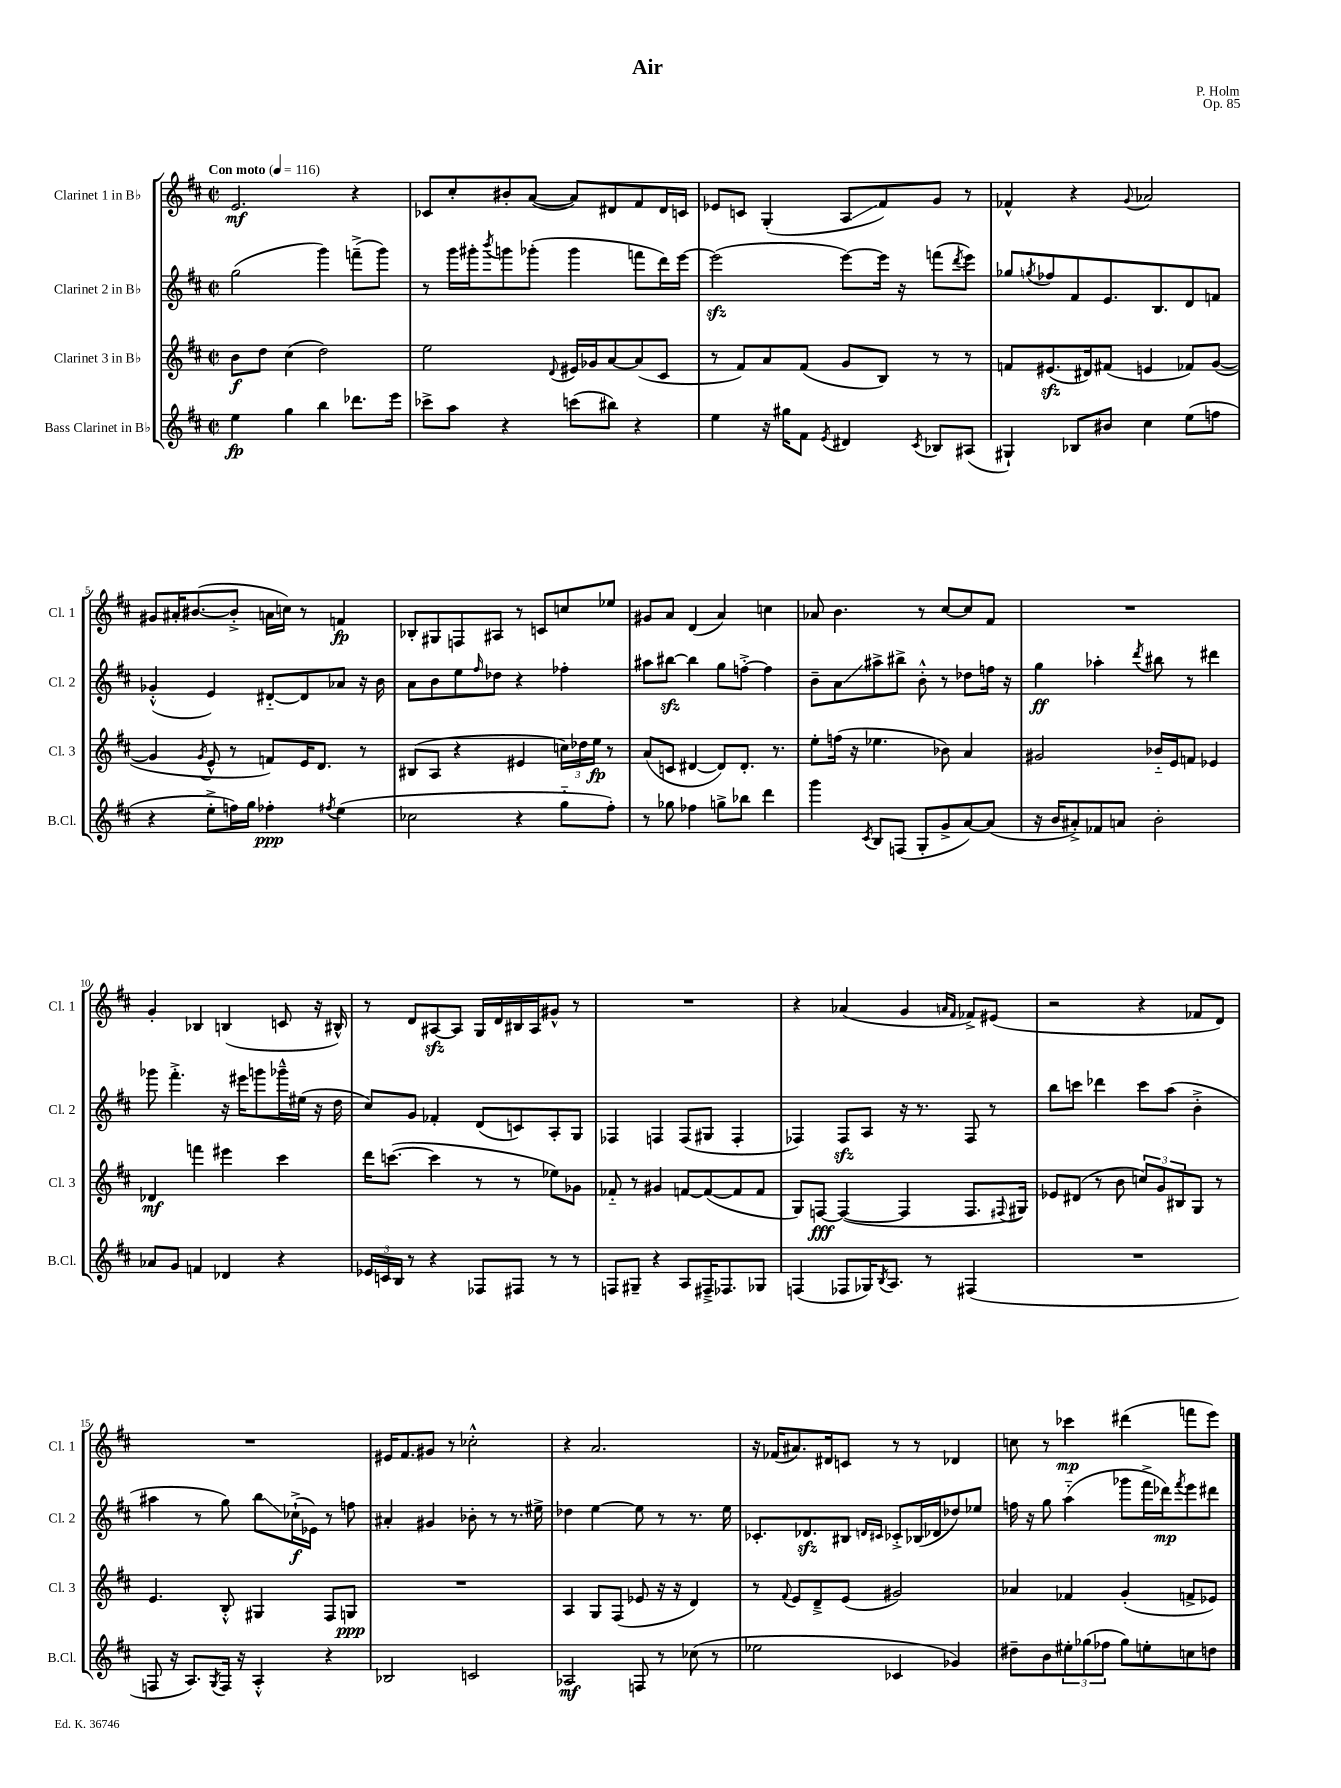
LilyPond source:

\header { title = "Air" composer = "P. Holm" opus = "Op. 85" }
<<
\new StaffGroup <<
\new Staff = "s0" \with { instrumentName = "Clarinet 1 in Bb" shortInstrumentName = "Cl. 1" } {
    \clef treble \key d \major \defaultTimeSignature \time 2/2 \tempo "Con moto" 4 = 116
    e'2.\mf r4 |
    ces'8 cis''8-. bis'8-. a'8~( a'8) dis'8 fis'8 dis'16 c'16 |
    ees'8 c'8 g4-.( a8\glissando fis'8) g'8 r8 |
    fes'4-^ r4 \appoggiatura { g'8 } aes'2 |
    gis'8 ais'16-. bis'8.~( bis'8-.-> a'16 c''16) r8 f'4\fp |
    bes8-. gis8 f8 ais8 r8 c'8 c''8 ees''8 |
    gis'8 a'8 d'4( a'4) c''4 |
    aes'8 b'4. r8 cis''8~ cis''8 fis'8 |
    R1 |
    g'4-. bes4 b4( c'8 r16 bis16-^) |
    r8 d'8 ais8~\sfz ais8 g16 d'16 bis16 ais16 gis'8-^ r8 |
    R1 |
    r4 aes'4( g'4 \grace { a'16 fis'16 } fes'8->) eis'8( |
    r2 r4 fes'8 d'8) |
    R1 |
    eis'16 fis'8. gis'8 r8 ces''2-.-^ |
    r4 a'2. |
    r16 fes'16( ais'8.) dis'16 c'8 r8 r8 des'4 |
    c''8 r8 ces'''4\mp dis'''4( f'''8 e'''8) \bar "|." |
}
\new Staff = "s1" \with { instrumentName = "Clarinet 2 in Bb" shortInstrumentName = "Cl. 2" } {
    \clef treble \key d \major \defaultTimeSignature \time 2/2
    g''2( g'''4) f'''8--->( g'''8) |
    r8 g'''16 gis'''16-. \acciaccatura { b'''8 } g'''8 ges'''8-.( ges'''4 f'''8 d'''16) e'''16~ |
    e'''2\sfz( e'''8~) e'''16 r16 f'''8( \acciaccatura { d'''8 } e'''8) |
    ges''8 \acciaccatura { g''8 } fes''8 fis'8 e'8. b8. d'8 f'8 |
    ges'4-.-^( e'4) dis'8~-_ dis'8 aes'8 r16 b'16 |
    a'8 b'8 e''8 \grace { fis''16 } des''8 r4 fes''4-. |
    ais''8 bis''8~\sfz bis''4 g''8 f''8~-.-> f''4 |
    b'8-- a'8\glissando ais''8-> bis''8-> b'8-.-^ r8 des''8 f''16 r16 |
    g''4\ff aes''4-. \acciaccatura { d'''8 } bis''8 r8 dis'''4 |
    ges'''8 fis'''4.-.-> r16 eis'''16 g'''8 ges'''16---^ eis''16( r16 d''16 |
    cis''8) g'8 fes'4-. d'8( c'8) a8-. g8 |
    fes4 f4 f8( gis8 f4-. |
    fes4) fes8\sfz a8 r16 r8. fes8 r8 |
    b''8 c'''8 des'''4 c'''8 a''8( b'4-.-> |
    ais''4 r8 g''8) b''8\glissando ces''16-!->\f( ees'16) r8 f''8 |
    ais'4-. gis'4 bes'8-. r8 r8. eis''16-> |
    des''4 e''4~ e''8 r8 r8. e''16 |
    ces'8.-. des'8.\sfz bis8 \grace { d'16 cis'16 } ces'8-.-> bes16( des'16 des''8) ees''8 |
    f''16 r16 g''8 a''4-_( ges'''8 fis'''16-> des'''16\mp) \acciaccatura { fis'''8 } e'''8 dis'''8 \bar "|." |
}
\new Staff = "s2" \with { instrumentName = "Clarinet 3 in Bb" shortInstrumentName = "Cl. 3" } {
    \clef treble \key d \major \defaultTimeSignature \time 2/2
    b'8\f d''8 cis''4( d''2) |
    e''2 \appoggiatura { d'8 } eis'16 ges'16 a'8~ a'8( cis'8 |
    r8 fis'8) a'8 fis'8( g'8 b8) r8 r8 |
    f'8 eis'8.\sfz( dis'16) fis'8( e'4 fes'8) g'8~( |
    g'4 \acciaccatura { g'8 } e'8-^ r8 f'8) e'16 d'8. r8 |
    bis8( a8 r4 eis'4 \tuplet 3/2 { c''16) des''16 e''16\fp } r8 |
    a'8( c'8 dis'4~ dis'8) dis'8.-. r8. |
    e''8-. f''16( r16 ees''4. bes'8) a'4 |
    gis'2 bes'16-_ e'16 f'8 ees'4 |
    des'4\mf f'''4 eis'''4 cis'''4 |
    d'''16 c'''8.~( c'''4 r8 r8 ees''8) ges'8 |
    fes'8-_ r8 gis'4 f'8~ f'8~( f'8 f'8 |
    g8) f8~\fff f4~( f4 f8. \appoggiatura { fis8 } gis16) |
    ees'8 dis'8( r8 b'8 \tuplet 3/2 { c''8) g'8 bis8 } g8 r8 |
    e'4. b8-.-^ gis4 fis8 g8\ppp |
    R1 |
    a4 g8 fis8( ees'8 r16 r16 d'4) |
    r8 \appoggiatura { fis'8 } e'8 d'8---> e'8( gis'2) |
    aes'4 fes'4 g'4-.( f'8-> ees'8) \bar "|." |
}
\new Staff = "s3" \with { instrumentName = "Bass Clarinet in Bb" shortInstrumentName = "B.Cl." } {
    \clef treble \key d \major \defaultTimeSignature \time 2/2
    e''4\fp g''4 b''4 des'''8. e'''16 |
    ces'''8-> a''8 r4 c'''8( bis''8) r4 |
    e''4 r16 gis''16 fis'8 \acciaccatura { e'8 } dis'4 \acciaccatura { cis'8 } bes8 ais8( |
    gis4-!) bes8 bis'8 cis''4 e''8( f''8 |
    r4 e''8-.-> f''16) g''16 fes''4-.\ppp \acciaccatura { fis''8 } e''4( |
    ces''2 r4 g''8-_ fis''8-.) |
    r8 ges''8 fes''4 g''8-> bes''8 d'''4 |
    g'''4 \acciaccatura { cis'8 } b8 f8( g8-. g'8-> a'8~) a'8( |
    r16 b'16 ais'8-.->) fes'8 a'8 b'2-. |
    aes'8 g'8 f'4 des'4 r4 |
    \tuplet 3/2 { ees'16 c'16 b16 } r8 r4 fes8 fis8 r8 r8 |
    f8 gis8-- r4 a8 fis16---> fes8. ges8 |
    f4( fes8 ges16) \acciaccatura { b8 } a8. r8 fis4( |
    R1 |
    f8 r16 a8.) \acciaccatura { g8 } f16 r16 a4-.-^ r4 |
    bes2 c'2 |
    aes2\mf f8 r8 ces''8( r8 |
    ees''2 ces'4 ges'4) |
    dis''8-- b'8 \tuplet 3/2 { eis''8-. ges''8( fes''8 } ges''8) e''8-. c''8 d''8 \bar "|." |
}
>>
>>
